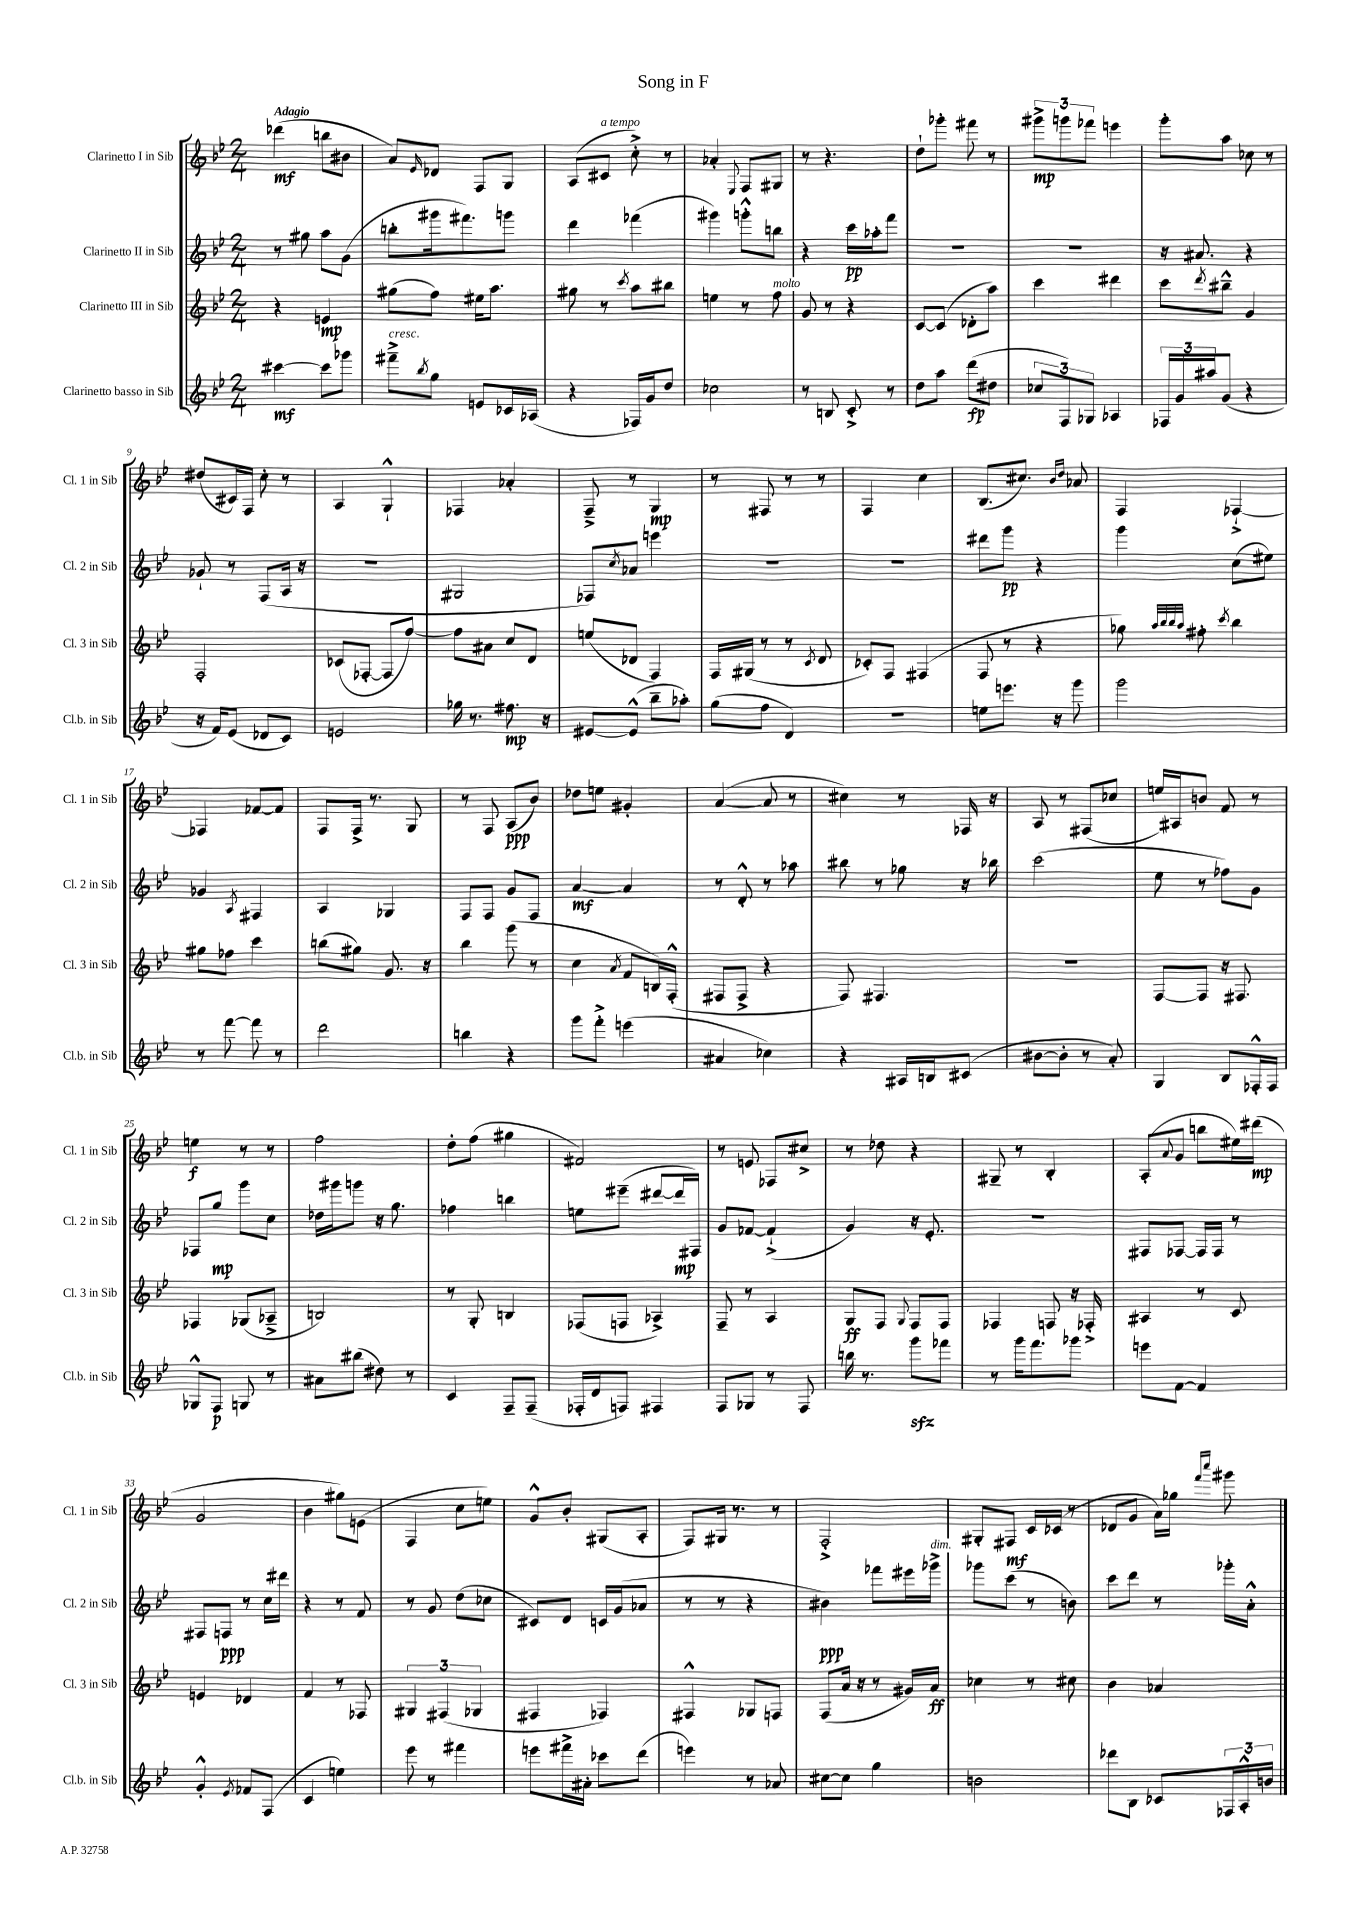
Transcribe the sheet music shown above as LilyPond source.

\header { title = "Song in F" }
<<
\new StaffGroup <<
\new Staff = "s0" \with { instrumentName = "Clarinetto I in Sib" shortInstrumentName = "Cl. 1 in Sib" } {
    \clef treble \key bes \major \numericTimeSignature \time 2/4 \tempo "Adagio"
    des'''4\mf( b''8 bis'8 |
    a'8) \grace { ees'16 } des'8 f8 g8 |
    a8( cis'8^\markup { \italic "a tempo" } c''8-.->) r8 |
    aes'4-. \appoggiatura { ees8 } f8 gis8 |
    r8 r4. |
    d''8-! ges'''8-. fis'''8 r8 |
    \tuplet 3/2 { gis'''8->\mp g'''8 fes'''8 } e'''4 |
    g'''8-. a''8 ces''8 r8 |
    dis''8( cis'16) f16 c''8-. r8 |
    a4 g4-!-^ |
    fes4 aes'4-. |
    f8---> r8 g4\mp |
    r8 fis8 r8 r8 |
    f4 c''4 |
    bes8.( cis''8.) \grace { bes'16 d''16 } aes'8 |
    f4 fes4~-!-> |
    fes4 fes'8~ fes'8 |
    f8 f16-> r8. g8 |
    r8 f8 a8\ppp( bes'8) |
    des''8 e''8 gis'4-. |
    a'4~( a'8 r8 |
    cis''4) r8 fes16 r16 |
    a8 r8 fis8( ces''8 |
    e''16) ais16 b'8 f'8 r8 |
    e''4\f r8 r8 |
    f''2 |
    d''8-. f''8( gis''4 |
    fis'2) |
    r8 e'8 fes8 cis''8-> |
    r8 des''8 r4 |
    gis8-- r8 bes4-. |
    a8-.( \appoggiatura { a'8 } g'8 b''8 eis''16) dis'''16\mp( |
    g'2 |
    bes'4 gis''8) e'8( |
    f4 c''8 e''8) |
    g'8-^ bes'8-. gis8( a8-. |
    f8) gis16 r8. r8 |
    f2-.-> |
    gis8-. fis8\mf c'16 ces'16( r8 |
    des'8 g'8 a'16) ges''16 \grace { f'''16 c''''16 } gis'''8 \bar "|." |
}
\new Staff = "s1" \with { instrumentName = "Clarinetto II in Sib" shortInstrumentName = "Cl. 2 in Sib" } {
    \clef treble \key bes \major \numericTimeSignature \time 2/4
    r8 gis''8 a''8 g'8( |
    b''8-. gis'''16 fis'''8.) g'''8 |
    d'''4 fes'''4( |
    gis'''4) g'''8-.-^ b''8 |
    r4 c'''16\pp aes''16-. f'''8 |
    R2 |
    R2 |
    r16 ais'8. r4 |
    ges'8-! r8 f8( a16 r16 |
    r2 |
    gis2 |
    fes8) \acciaccatura { c''8 } aes'8 e'''4 |
    R2 |
    R2 |
    dis'''8 g'''8\pp r4 |
    g'''4 c''8( eis''8) |
    ges'4 \acciaccatura { a8 } fis4 |
    a4 ges4 |
    f8 f8 g'8 f8 |
    a'4~\mf a'4 |
    r8 d'8-.-^ r8 aes''8 |
    bis''8 r8 ges''8 r16 bes''16 |
    c'''2( |
    ees''8 r8 fes''8) g'8 |
    fes8 g''8\mp g'''8 c''8 |
    des''16 gis'''16 g'''8 r16 g''8. |
    fes''4 b''4 |
    e''8 eis'''8--( dis'''8~ dis'''16\mp fis16) |
    g'8 fes'8~ fes'4-!->( |
    g'4) r16 ees'8.-. |
    R2 |
    fis8 fes8~ fes16 fes16 r8 |
    fis8 f8\ppp r8 c''16 dis'''16 |
    r4 r8 f'8 |
    r8 g'8 d''8( ces''8 |
    cis'8) d'8 c'16 g'16( aes'8 |
    r8 r8 r4 |
    bis'4\ppp) fes'''8 eis'''16 ges'''16->^\markup { \italic "dim." } |
    ges'''8 c'''8( r8 b'8) |
    c'''8 d'''8 r8 ges'''16-. a'16-.-^ \bar "|." |
}
\new Staff = "s2" \with { instrumentName = "Clarinetto III in Sib" shortInstrumentName = "Cl. 3 in Sib" } {
    \clef treble \key bes \major \numericTimeSignature \time 2/4
    r4 e'4\mp |
    gis''8( f''8) eis''16 a''8. |
    gis''8 r8 \acciaccatura { c'''8 } a''8 bis''8 |
    e''4 r8 f''8^\markup { \italic "molto" } |
    g'8 r8 r4 |
    c'8~ c'8( des'8-. a''8) |
    c'''4 dis'''4 |
    c'''8 \acciaccatura { d'''8 } bis''8---^ g'4 |
    f2-. |
    ces'8( fes8~-. fes8 f''8~) |
    f''8 ais'8 c''8 d'8 |
    e''8( des'8 f4) |
    f16 gis16( r8 r8 \acciaccatura { c'8 } d'8 |
    ces'8-.) f8 fis4( |
    f8 r8 r4 |
    ges''8) \grace { a''32 bes''32 bes''32 a''32 } fis''8-. \acciaccatura { c'''8 } bes''4 |
    gis''8 fes''8 c'''4 |
    b''8( gis''8) g'8. r16 |
    bes''4 g'''8( r8 |
    c''4 \acciaccatura { a'8 } f'8 b16) f16-.-^( |
    fis8 fis8-> r4 |
    f8) fis4. |
    R2 |
    f8~ f8 r16 fis8. |
    fes4 ges8( aes8---> |
    b2) |
    r8 g8-. b4 |
    fes8( f8 aes4->) |
    f8-- r8 a4 |
    g8\ff f8 \appoggiatura { g8 } f8 f8 |
    fes4 f8 r16 fes16-.-> |
    ais4 r8 c'8 |
    e'4 des'4 |
    f'4 r8 fes8 |
    \tuplet 3/2 { gis4 fis4( ges4 } |
    fis4 fes4) |
    fis4-^ ges8 f8 |
    f8( a'16 r16 r8 gis'16) a'16\ff |
    ces''4 r8 cis''8 |
    bes'4 aes'4 \bar "|." |
}
\new Staff = "s3" \with { instrumentName = "Clarinetto basso in Sib" shortInstrumentName = "Cl.b. in Sib" } {
    \clef treble \key bes \major \numericTimeSignature \time 2/4
    cis'''4~\mf cis'''8 ges'''8 |
    fis'''8--->^\markup { \italic "cresc." } \acciaccatura { bes''8 } g''8 e'8 ces'16 aes16( |
    r4 fes16) g'16 d''8 |
    ces''2 |
    r8 b8 c'8-.-> r8 |
    d''8 a''8 d'''8\fp( dis''8 |
    \tuplet 3/2 { ces''8 f8) ges8 } aes4 |
    \tuplet 3/2 { fes16 g'16 ais''16 } g'8( r4 |
    r16 f'16) ees'8( des'8 c'8) |
    e'2 |
    ges''16 r8. fis''8.\mp r16 |
    eis'8~ eis'8-^( bes''8-- aes''8-.) |
    g''8( f''8 d'4) |
    R2 |
    e''8 e'''8. r16 g'''8 |
    g'''2 |
    r8 f'''8~ f'''8 r8 |
    d'''2 |
    b''4 r4 |
    g'''8 f'''8-.-> e'''4( |
    ais'4 ces''4) |
    r4 ais16 b16 cis'8( |
    bis'8~ bis'8-. r8 a'8-.) |
    g4 bes8 fes16-.-^ fes16 |
    ges8-^ f8\p g8 r8 |
    ais'8 bis''8( dis''8) r8 |
    c'4 f8-- f8--( |
    fes16-. d'16 f8) fis4 |
    f8 ges8 r8 f8 |
    b''16 r8. g'''8\sfz fes'''8 |
    r8 g'''16 f'''8. ges'''8 |
    e'''8 f'8~ f'4 |
    g'4-.-^ \acciaccatura { ees'8 } fes'8 f8( |
    c'4 e''4) |
    ees'''8 r8 fis'''4 |
    e'''8 fis'''16-> ais'16-. ces'''8 d'''8( |
    e'''4) r8 aes'8 |
    cis''8~ cis''8 g''4 |
    b'2 |
    des'''8 bes8 ces'8 \tuplet 3/2 { fes16 a16-.-^ b'16 } \bar "|." |
}
>>
>>
